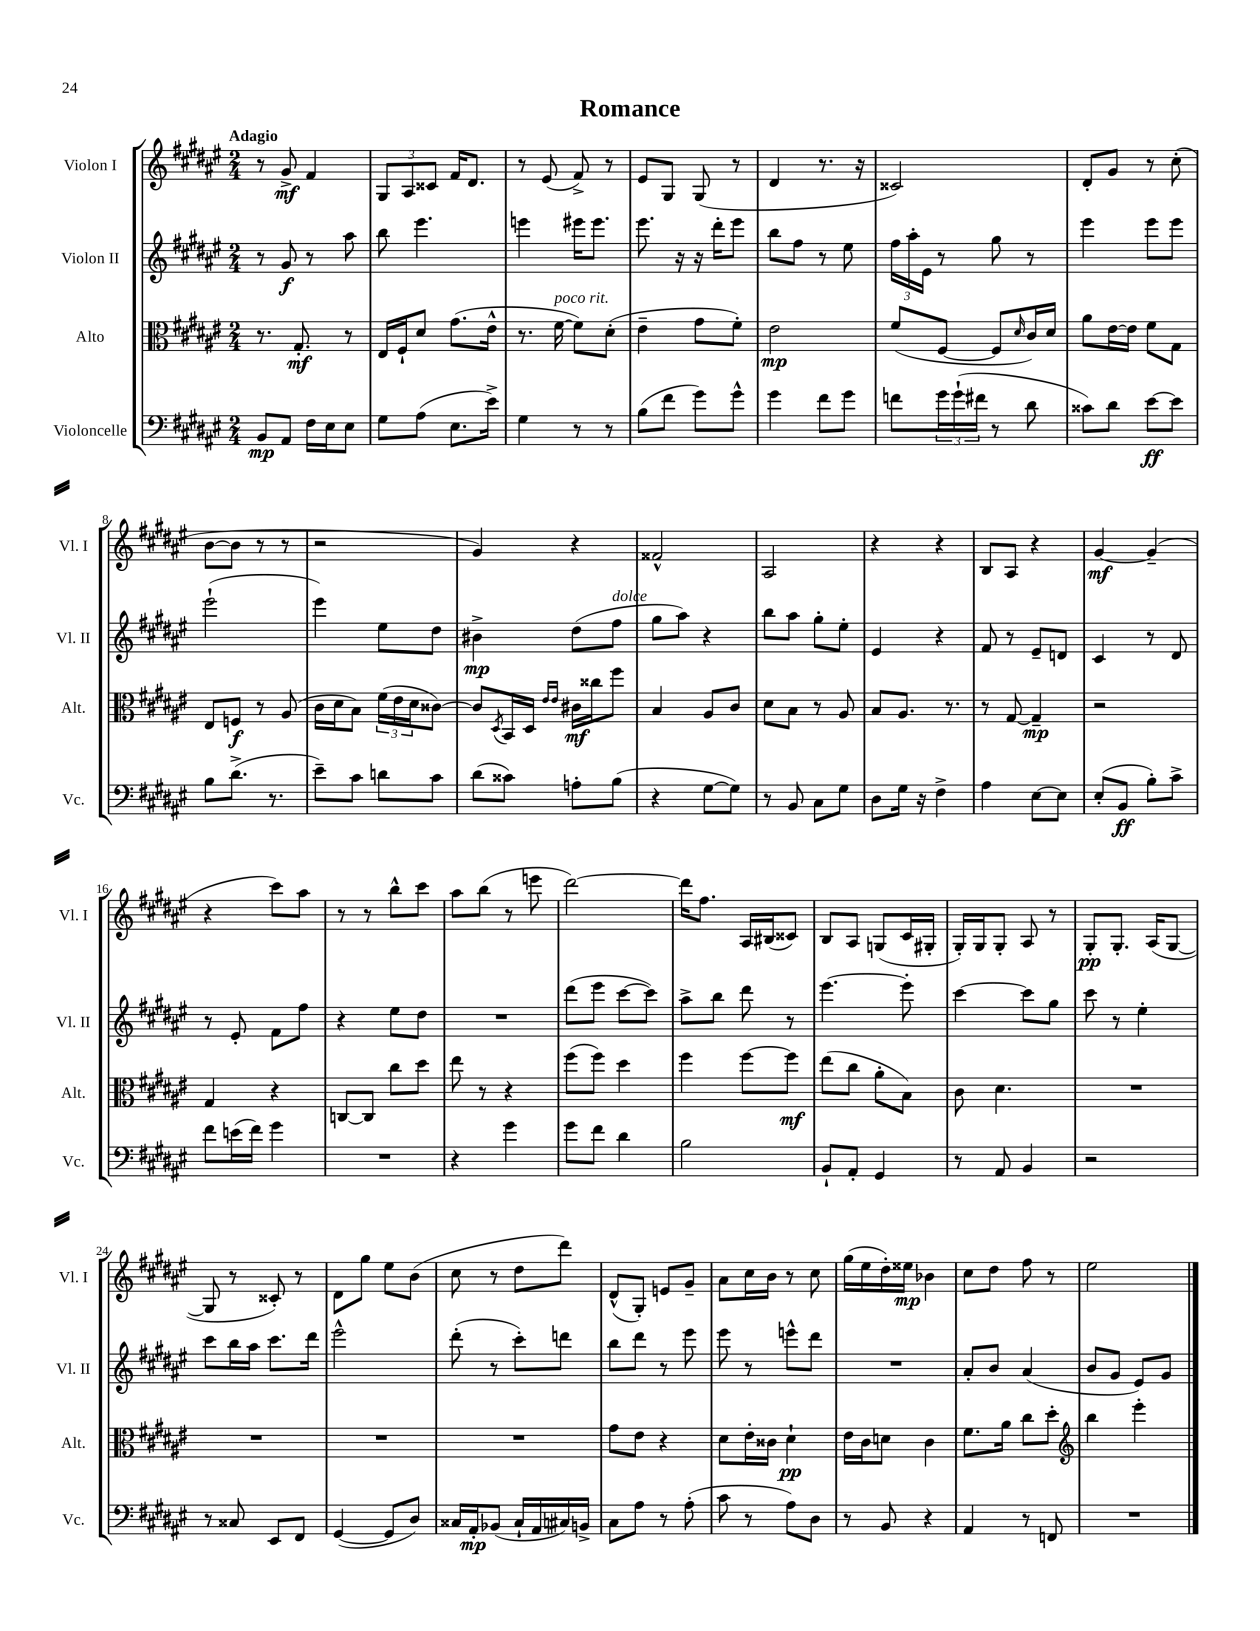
\header { title = "Romance" }
<<
\new StaffGroup <<
\new Staff = "s0" \with { instrumentName = "Violon I" shortInstrumentName = "Vl. I" } {
    \clef treble \key fis \major \numericTimeSignature \time 2/4 \tempo "Adagio"
    r8 gis'8->\mf fis'4 |
    \tuplet 3/2 { gis8 ais8 cisis'8 } fis'16 dis'8. |
    r8 eis'8( fis'8->) r8 |
    eis'8 gis8 gis8( r8 |
    dis'4 r8. r16 |
    cisis'2) |
    dis'8-. gis'8 r8 cis''8-.( |
    b'8~ b'8 r8 r8 |
    r2 |
    gis'4) r4 |
    fisis'2-^ |
    ais2 |
    r4 r4 |
    b8 ais8 r4 |
    gis'4~\mf gis'4--( |
    r4 cis'''8) ais''8 |
    r8 r8 b''8-^ cis'''8 |
    ais''8 b''8( r8 e'''8 |
    dis'''2~) |
    dis'''16 fis''8. ais16 bis16( cisis'8) |
    b8 ais8 g8( cis'16 gis16-. |
    gis16-.) gis16 gis8-. ais8 r8 |
    gis8-.\pp gis8.-. ais16( gis8~ |
    gis8 r8 cisis'8-.) r8 |
    dis'8 gis''8 eis''8 b'8( |
    cis''8 r8 dis''8 dis'''8) |
    dis'8-^( gis8-.) e'8 gis'8-- |
    ais'8 cis''16 b'16 r8 cis''8 |
    gis''16( eis''16 dis''16-.) eisis''16\mp bes'4 |
    cis''8 dis''8 fis''8 r8 |
    eis''2 \bar "|." |
}
\new Staff = "s1" \with { instrumentName = "Violon II" shortInstrumentName = "Vl. II" } {
    \clef treble \key fis \major \numericTimeSignature \time 2/4
    r8 gis'8\f r8 ais''8 |
    b''8 eis'''4. |
    e'''4 eis'''16 eis'''8. |
    eis'''8. r16 r16 dis'''16-. eis'''8 |
    b''8 fis''8 r8 eis''8 |
    \tuplet 3/2 { fis''16 ais''16-. eis'16 } r8 gis''8 r8 |
    eis'''4 eis'''8 eis'''8 |
    eis'''2-!( |
    eis'''4) eis''8 dis''8 |
    bis'4->\mp dis''8( fis''8^\markup { \italic "dolce" } |
    gis''8 ais''8) r4 |
    b''8 ais''8 gis''8-. eis''8-. |
    eis'4 r4 |
    fis'8 r8 eis'8-- d'8 |
    cis'4 r8 dis'8 |
    r8 eis'8-. fis'8 fis''8 |
    r4 eis''8 dis''8 |
    R2 |
    dis'''8( eis'''8 cis'''8~ cis'''8) |
    ais''8-> b''8 dis'''8 r8 |
    eis'''4.~ eis'''8-. |
    cis'''4~ cis'''8 gis''8 |
    cis'''8 r8 eis''4-. |
    cis'''8 b''16 ais''16 cis'''8. dis'''16 |
    eis'''2-^ |
    dis'''8-.( r8 cis'''8-.) d'''8 |
    b''8 dis'''8 r8 eis'''8 |
    eis'''8 r8 e'''8-^ dis'''8 |
    R2 |
    ais'8-. b'8 ais'4( |
    b'8 gis'8 eis'8) gis'8 \bar "|." |
}
\new Staff = "s2" \with { instrumentName = "Alto" shortInstrumentName = "Alt." } {
    \clef alto \key fis \major \numericTimeSignature \time 2/4
    r8. gis8.-.\mf r8 |
    eis16 fis16-! dis'8 gis'8.( eis'16-^ |
    r8. fis'16~^\markup { \italic "poco rit." } fis'8) dis'8-.( |
    eis'4-- gis'8 fis'8-.) |
    eis'2\mp |
    fis'8( fis8~ fis8 \grace { dis'16 } cis'16) dis'16 |
    ais'8 eis'16~ eis'16 fis'8 gis8 |
    eis8 f8\f r8 ais8( |
    cis'16 dis'16 b8) \tuplet 3/2 { fis'16( eis'16 dis'16 } cisis'8~) |
    cisis'8 \acciaccatura { dis8 } b,16 dis16 \grace { eis'16 eis'16 } cis'16\mf cisis''16 fis''8 |
    b4 ais8 cis'8 |
    dis'8 b8 r8 ais8 |
    b8 ais8. r8. |
    r8 gis8~ gis4--\mp |
    r2 |
    gis4 r4 |
    c8~ c8 cis''8 dis''8 |
    eis''8 r8 r4 |
    fis''8( fis''8) dis''4 |
    fis''4 fis''8~ fis''8\mf |
    eis''8( cis''8 ais'8-. b8) |
    cis'8 dis'4. |
    R2 |
    R2 |
    R2 |
    R2 |
    gis'8 eis'8 r4 |
    dis'8 eis'16-. cisis'16 dis'4-!\pp |
    eis'16 cis'16 d'8 cis'4 |
    fis'8. ais'16 cis''8 dis''8-. |
    \clef treble b''4 eis'''4-. \bar "|." |
}
\new Staff = "s3" \with { instrumentName = "Violoncelle" shortInstrumentName = "Vc." } {
    \clef bass \key fis \major \numericTimeSignature \time 2/4
    b,8\mp ais,8 fis16 eis16 eis8 |
    gis8 ais8( eis8. eis'16->) |
    gis4 r8 r8 |
    b8( fis'8 gis'8) gis'8-^ |
    gis'4 fis'8 gis'8 |
    f'8 \tuplet 3/2 { gis'16 gis'16-!( fis'16 } r8 dis'8 |
    cisis'8) dis'8 eis'8~\ff eis'8 |
    b8 dis'8.->( r8. |
    eis'8--) cis'8 d'8 cis'8 |
    dis'8( cisis'8) a8-. b8( |
    r4 gis8~ gis8) |
    r8 b,8 cis8 gis8 |
    dis8 gis16 r16 fis4-> |
    ais4 eis8~ eis8 |
    eis8-.( b,8\ff b8-.) cis'8-> |
    fis'8 e'16( fis'16) gis'4 |
    R2 |
    r4 gis'4 |
    gis'8 fis'8 dis'4 |
    b2 |
    b,8-! ais,8-. gis,4 |
    r8 ais,8 b,4 |
    r2 |
    r8 cisis8 eis,8 fis,8 |
    gis,4~( gis,8 dis8) |
    cisis16 ais,16-.\mp bes,8( cisis16-! ais,16 cis16) b,16-> |
    cis8 ais8 r8 ais8-.( |
    cis'8 r8 ais8) dis8 |
    r8 b,8 r4 |
    ais,4 r8 f,8 |
    R2 \bar "|." |
}
>>
>>
